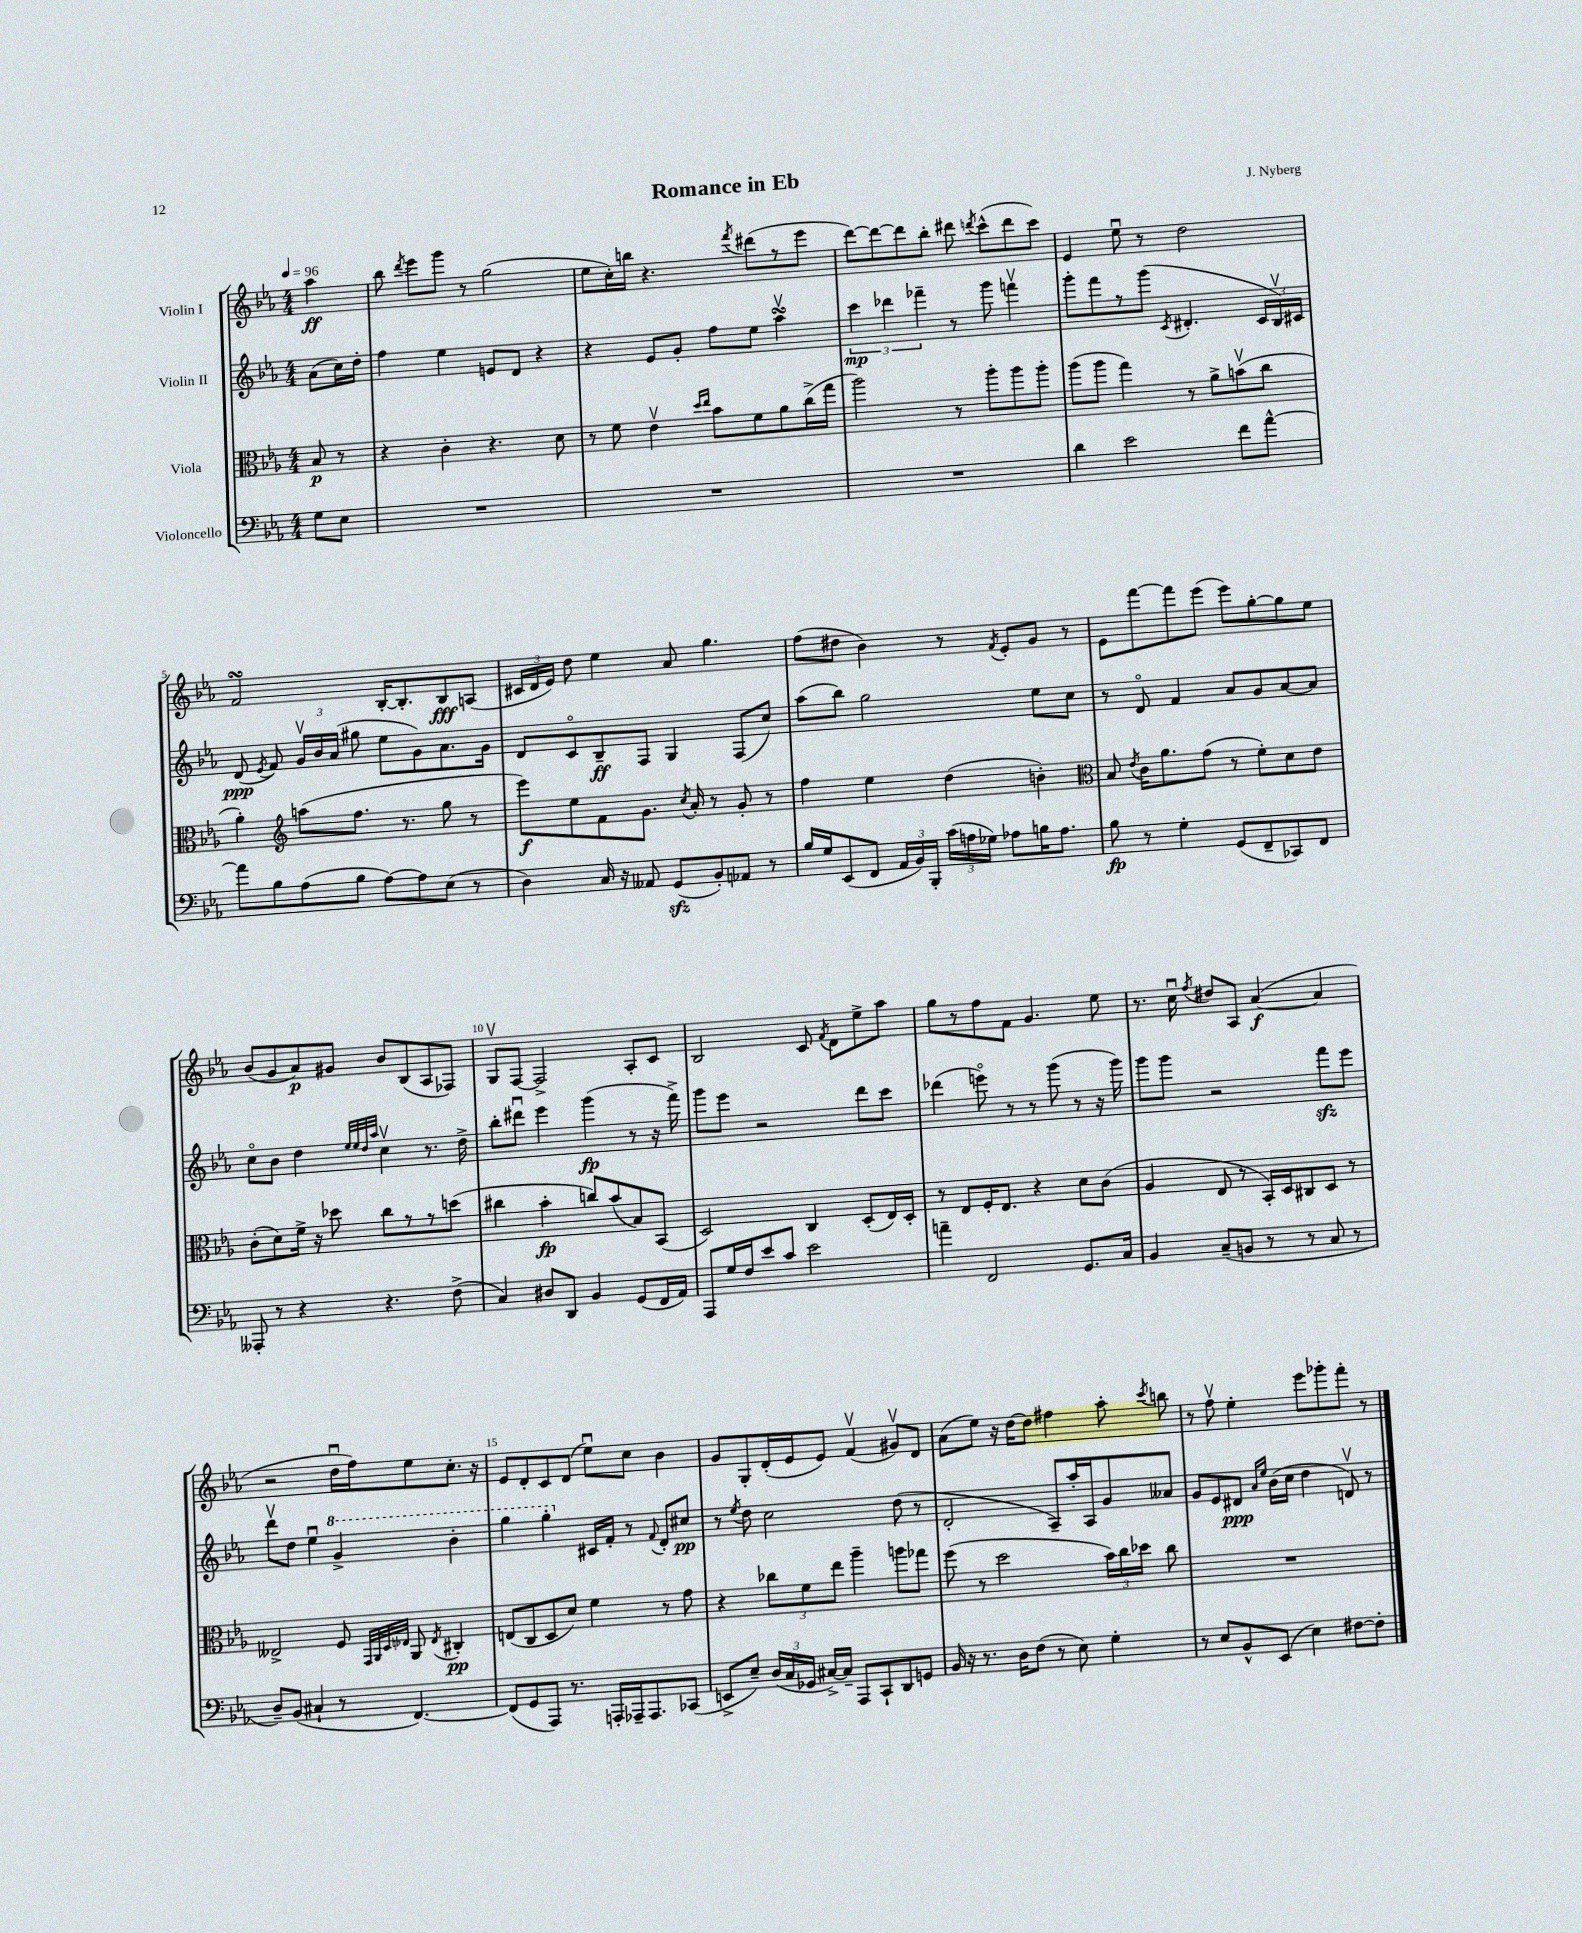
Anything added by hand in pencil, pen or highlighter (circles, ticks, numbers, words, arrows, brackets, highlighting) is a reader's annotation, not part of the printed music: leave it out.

**kern	**kern	**kern	**kern
*staff4	*staff3	*staff2	*staff1
*clefF4	*clefC3	*clefG2	*clefG2
*k[b-e-a-]	*k[b-e-a-]	*k[b-e-a-]	*k[b-e-a-]
*M4/4	*M4/4	*M4/4	*M4/4
*MM96	*MM96	*MM96	*MM96
8G	8B-	(8a-	4aa-
8E-	8r	16cc)	.
.	.	16dd'	.
=	=	=	=
1r	4r	4ff	8bb-
.	.	.	8qddd
.	.	.	8eee-
.	4c'	4ee-	8ggg
.	.	.	8r
.	4.r	8e	(2gg
.	.	8d	.
.	.	4r	.
.	8d	.	.
=	=	=	=
1r	8r	4r	8ee-
.	8f	.	16cc')
.	.	.	16bb
.	4e-v	8e-	4.r
.	.	8g'	.
.	16qqdd	.	.
.	16qqee-	.	.
.	8b-	8ff	.
.	.	.	8qfff
.	8f	8ee-	(8ddd#
.	8a-	4aa-v	8r
.	(16cc^	.	8eee-
.	16gg	.	.
=	=	=	=
1r	2aa-)	6ccc	[8ddd)
.	.	.	8ddd_
.	.	6ddd-	.
.	.	.	8ddd]
.	.	6fff-~	.
.	.	.	8bb-'
.	8r	8r	8ddd#
.	.	.	8qddd
.	8aa-'	8ggg	(8ccc^^
.	8aa-	4fffv	8ddd
.	8aa-'	.	8ccc)
=	=	=	=
4d	(8aa-	8ggg'	4e-
.	8aa-	8fff	.
2e-	4gg)	8r	8ee-u
.	.	(8ggg	8r
.	.	8qc	.
.	8r	4.d#'	2dd
.	8a-^	.	.
8f	(8bv	.	.
[8a-^^	8cc	24c	.
.	.	24B-v)	.
.	.	24c#	.
=	=	=	=
8a-]	4a-')	(8d	2f
.	.	8qe-	.
8B-	.	8f)	.
*	*clefG2	*	*
(8A-	(8aa	24gv	.
.	.	24b-	.
.	.	(24a-	.
8B-	8.ff	8gg#	.
[8A-)	.	8ee-	[16B-'
.	8.r	.	8.B-']
8A-]	.	8g)	.
(8E-	8gg	8.a-	8B-
8r	8r	.	(8A
.	.	16g	.
=	=	=	=
4D)	8eee-)	8d	24c#
.	.	.	24d
.	.	.	24e-)
.	8ee-	8co	8dd
16C	8f	8B-~	4ee-
16r	.	.	.
8AA--	8.g	8F	.
(8GG	.	4G	8a-
.	8qcc	.	.
.	16a-'	.	.
8BB-')	8r	.	4.gg
8AA-	8g'	(8F	.
8r	8r	8cc)	.
=	=	=	=
16B-	4ff	(8aa-	(8ff
16G	.	.	.
(8EE-	.	8bb-)	8dd#
8FF	4ee-	2gg	4b-)
24AA-	.	.	.
24BB-)	.	.	.
24BBB-'	.	.	.
(24c	(4dd	.	8r
24A	.	.	.
24G-)	.	.	.
.	.	.	8qf
8A-	.	.	8e-'
16B	4b')	8ee-	8g
8.A-	.	.	.
.	.	8cc	8r
=	=	=	=
*	*clefC3	*	*
8B-	8B-	8r	8e-
.	8qe-	.	.
8r	16c	8do	[8fff
.	8.a-	.	.
4G'	.	4f	8fff]
.	(8g	.	(8eee-
(8GG	8r	8a-	8eee-)
8FF~	8f')	8g	[8gg'
8CC-)	8d	[8a-	8gg]
8FF	8e-	8a-]	8ee-
=	=	=	=
8AAA--'	(8c'	8cco	(8b-
8r	8d)	8b-	8g
4r	16f^	4dd	8a-)
.	16r	.	.
.	8dd-	.	8g#
.	.	32qqee-	.
.	.	32qqee-	.
.	.	32qqdd	.
.	.	32qqaa-	.
4.r	8cc	4ccv	8b-
.	8r	.	(8B-
.	8r	8.r	8A-
(8F^	(8dd	.	8F-)
.	.	16dd^	.
=	=	=	=
4C)	4cc#	8bb-'	8Gv
.	.	8ddd#u	[8F
8D#	4b-'	4eee-	2F^]
8DD	.	.	.
4BB-	8cc)	(4ggg	.
.	(8b-	.	.
(8GG	8B-)	8r	8A-'
16FF	(8BB-	16r	8c
16AA-)	.	16fff^)	.
=	=	=	=
8AAA-	2D)	8ggg	2B-
16G	.	8eee-	.
16F	.	.	.
8e-	.	2r	.
8c	.	.	.
2e-	4C	.	8c
.	.	.	8qf
.	.	.	8d
.	(8D'	8ddd	8ee-^
.	16E-)	8ccc	8aa-
.	16D'	.	.
=	=	=	=
4a~	8r	(4ddd-	8gg
.	8E-	.	8r
2FF	16F'	8eeeo)	8ff
.	8.E-	.	.
.	.	8r	8f
.	4r	8r	4.g
.	.	(8ggg	.
8.GG	8d	8r	.
.	(8c	16r	8ee-
16C	.	16ggg)	.
=	=	=	=
4BB-	4A-	8ggg	8.r
.	.	8ggg	.
.	.	.	16ccu
.	.	.	8qff
(8C~	8E-	2r	8dd#
8BB	8r	.	8A-
8r	16BB-')	.	([4a-
.	16D	.	.
8r	8C#	.	.
8C	8D	8fff	4a-]
8r	8r	8eee-	.
=	=	=	=
8D~)	2E--^	8dddv	2r
(8BB-	.	8dd	.
4C#`	.	4ee-u	.
8r	8F	4gg^	16ddu
.	.	.	16ff)
.	32qqGG	.	.
.	32qqAA-	.	.
.	32qqD	.	.
.	32qqE-	.	.
[4.FF)	8AA-	.	8ee-
.	8qE-	.	.
.	4C#'	4bb-'	8.cc'
.	.	.	16r
=	=	=	=
(8FF]	(8E	4ggg	8e-
8GG	8C	.	8d'
8AAA-)	8D	4ggg'	8c
8.r	8d)	.	(8d
.	4f	16c#	8ee-u)
16AAA'	.	16f'	.
16AAA-~	.	8r	8cc
8.AAA-	.	.	.
.	.	8qqf	.
.	8r	8d'	4b-
(8CC-	8g	8cc#	.
=	=	=	=
8EE^	4r	8r	8g
.	.	8qee-	.
8E-~)	.	8dd	8G'
(24D	12cc-	2cc	(16d'
24C	.	.	.
.	.	.	16e-
24GG-	12f	.	.
[16C#^)	.	.	8e-)
.	12ee-	.	.
16C#~]	.	.	.
8AAA-	4aa-~	.	(4fv
8CC`	.	.	.
8DD	8aa	(8dd	8g#v)
8GG	8gg-	8r	8d
=	=	=	=
16BB-	(8ff	2d'	(8a-
16r	.	.	.
8.r	8r	.	8ee-)
.	2dd	.	16r
16D	.	.	[16dd
(8F	.	.	8dd]
8r	.	8A-~)	4ff#
8E-)	.	16aa-'	.
.	.	16A-	.
4G'	24b-)	8g	8aa-'
.	24cc	.	.
.	24dd-	.	.
.	.	.	8qccc
.	8cc	8a--	8bb
=	=	=	=
8r	1r	8g	8r
8E-	.	8e-	8ffv
8BB-^^	.	8d#	4ee-'
.	.	16qqa-	.
.	.	16qqee-	.
(8EE-	.	(16b-	.
.	.	16cc	.
4E-)	.	4dd	8eee-
.	.	.	8ggg-'
[8F#	.	8dv)	8fff'
8F#']	.	8r	8r
==	==	==	==
*-	*-	*-	*-
